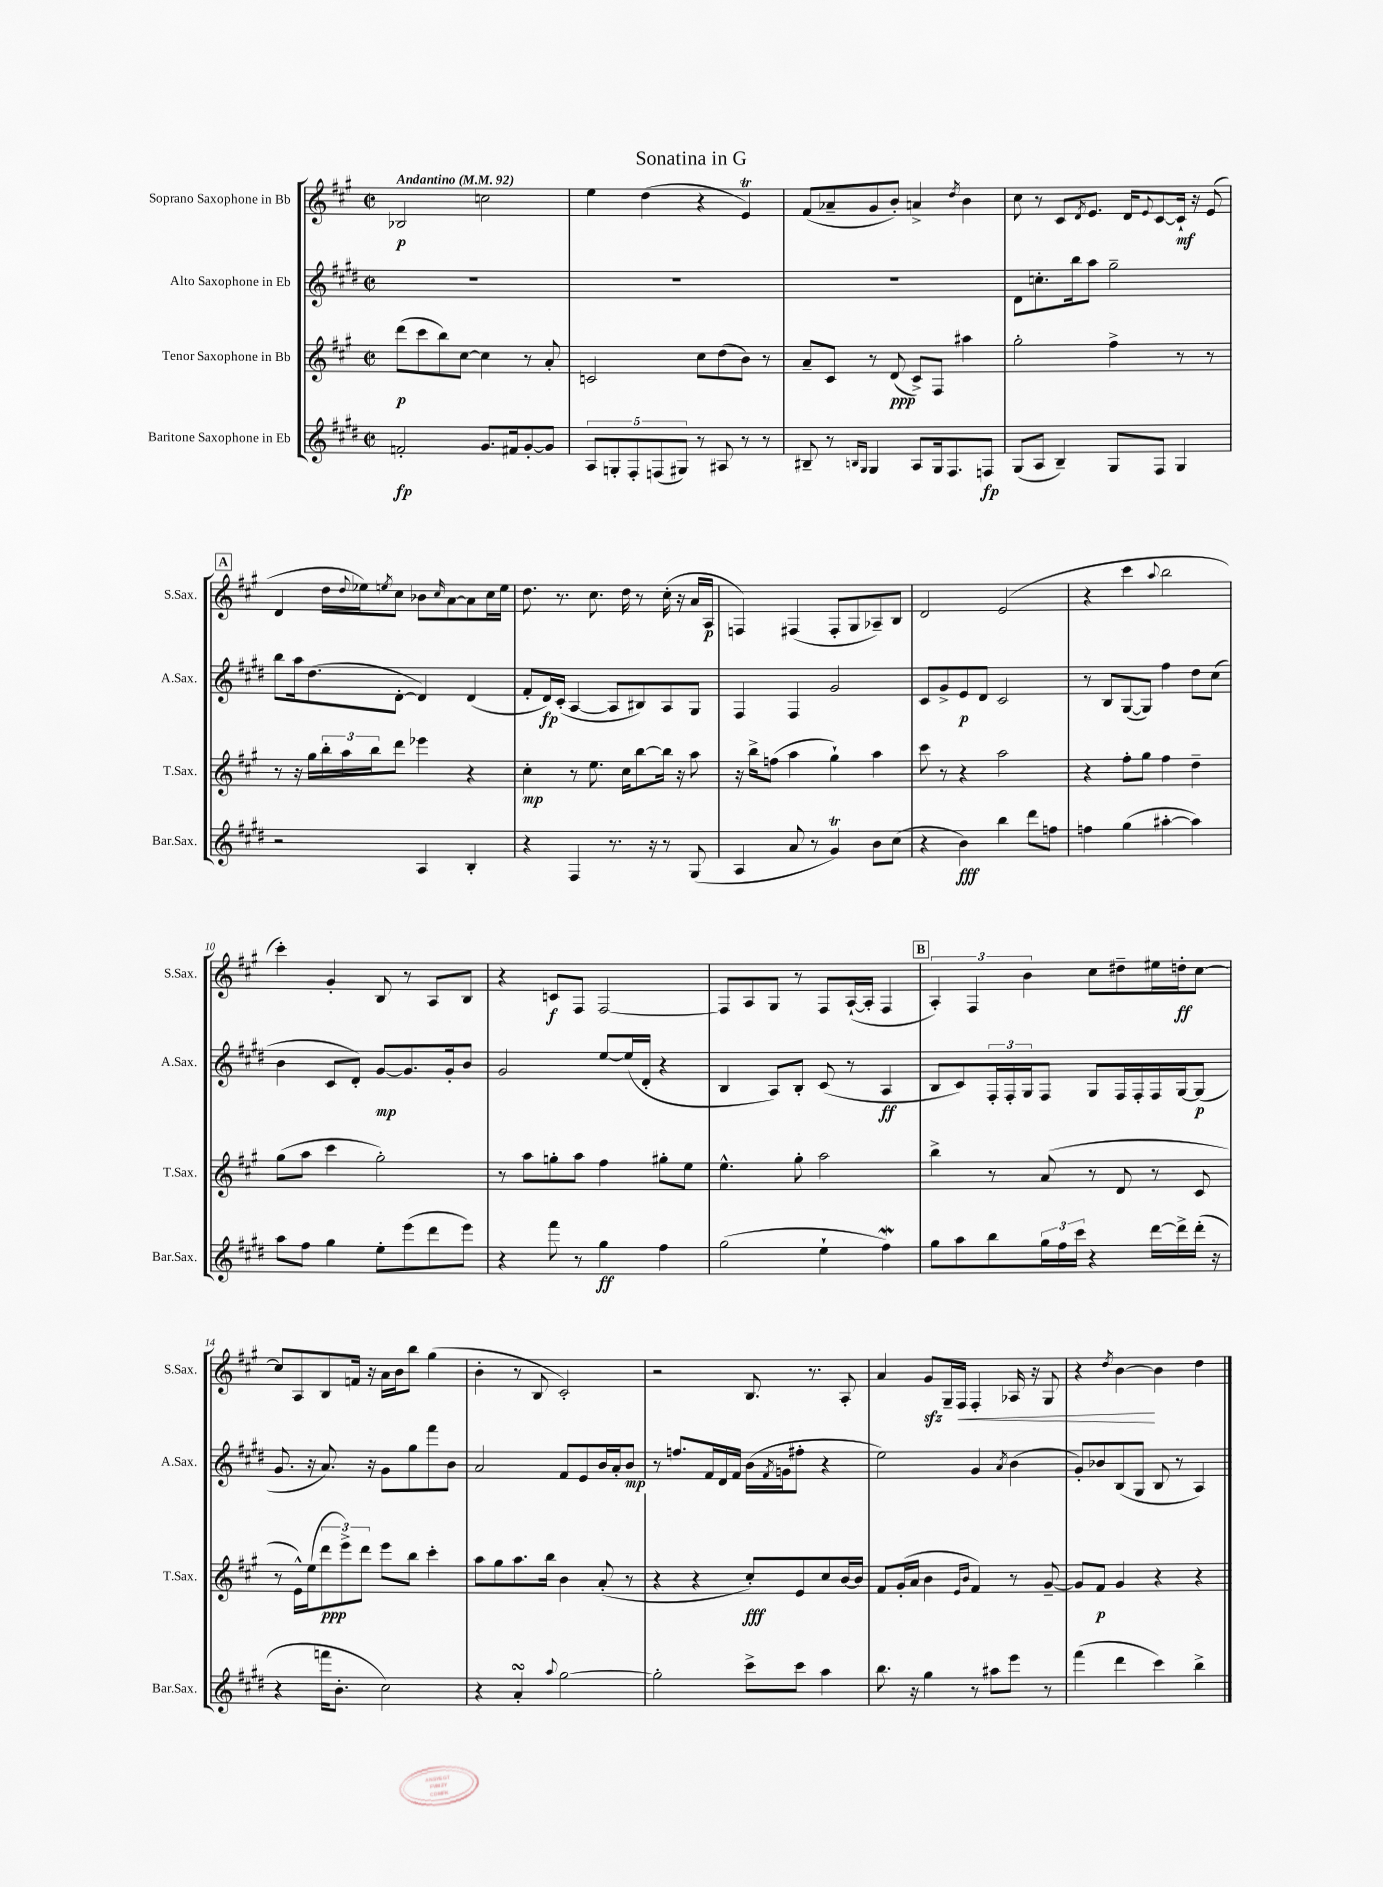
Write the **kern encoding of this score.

**kern	**dynam	**kern	**dynam	**kern	**dynam	**kern	**dynam
*part4	*part4	*part3	*part3	*part2	*part2	*part1	*part1
*staff4	*staff4	*staff3	*staff3	*staff2	*staff2	*staff1	*staff1
*I"Baritone Saxophone in Eb	*	*I"Tenor Saxophone in Bb	*	*I"Alto Saxophone in Eb	*	*I"Soprano Saxophone in Bb	*
*I'Bar.Sax.	*	*I'T.Sax.	*	*I'A.Sax.	*	*I'S.Sax.	*
*clefG2	*	*clefG2	*	*clefG2	*	*clefG2	*
*k[f#c#g#d#]	*	*k[f#c#g#]	*	*k[f#c#g#d#]	*	*k[f#c#g#]	*
*M2/2	*	*M2/2	*	*M2/2	*	*M2/2	*
*met(c|)	*	*met(c|)	*	*met(c|)	*	*met(c|)	*
*MM92	*	*MM92	*	*MM92	*	*MM92	*
=1	=1	=1	=1	=1	=1	=1	=1
!	!	!	!	!	!	!LO:TX:a:B:t=Andantino	!
2fn'/	fp	(8ddd\L	p	1r	.	2B-X/	p
.	.	8ccc#\	.	.	.	.	.
.	.	8bb\)	.	.	.	.	.
.	.	[8cc#\J	.	.	.	.	.
8.g#/L	.	4cc#\]	.	.	.	2ccn\	.
16f#X/k	.	.	.	.	.	.	.
[8g#'/	.	8r	.	.	.	.	.
8g#/J]	.	8a'/	.	.	.	.	.
=2	=2	=2	=2	=2	=2	=2	=2
10A/L	.	2cn/	.	1r	.	4ee\	.
10Gn'/	.	.	.	.	.	.	.
10F#'/	.	.	.	.	.	.	.
.	.	.	.	.	.	(4dd\	.
(10Fn/	.	.	.	.	.	.	.
10G#X/J)	.	.	.	.	.	.	.
8r	.	8cc#\L	.	.	.	4r	.
8A#X/	.	(8dd\	.	.	.	.	.
8r	.	8b\J)	.	.	.	4eT/)	.
8r	.	8r	.	.	.	.	.
=3	=3	=3	=3	=3	=3	=3	=3
8B#X~/	.	8a~/L	.	1r	.	(8f#/L	.
8r	.	8c#/J	.	.	.	8a-X~/	.
16qqBn/LL	.	.	.	.	.	.	.
16qqG#/JJ	.	.	.	.	.	.	.
4G#/	.	8r	.	.	.	8g#/	.
.	.	(8d/	ppp	.	.	8b'/J)	.
8A/L	.	8c#^/L)	.	.	.	4an^/	.
16G#/k	.	8F#/J	.	.	.	.	.
8.F#/	.	.	.	.	.	.	.
.	.	.	.	.	.	8qdd/	.
.	.	4aa#X\	.	.	.	4b\	.
8Fn/J	fp	.	.	.	.	.	.
=4	=4	=4	=4	=4	=4	=4	=4
(8G#/L	.	2gg#'\	.	8d#\L	.	8cc#\	.
8A/J	.	.	.	8.ccn'\	.	8r	.
4B~/)	.	.	.	.	.	8c#/L	.
.	.	.	.	16bb\k	.	.	.
.	.	.	.	.	.	8qd/	.
.	.	.	.	8aa\J	.	8.e/J	.
8G#/L	.	4ff#^\	.	2gg#~\	.	.	.
.	.	.	.	.	.	16d/KL	.
.	.	.	.	.	.	8qqe/	.
8F#/J	.	.	.	.	.	[8c#/	.
4G#/	.	8r	.	.	.	16c#`/Jk]	mf
.	.	.	.	.	.	16r	.
.	.	8r	.	.	.	(8e/	.
!!LO:LB:g=z
!!LO:REH:place=s1:t=A
=5	=5	=5	=5	=5	=5	=5	=5
2r	.	8r	.	8bb\L	.	4d/	.
.	.	16r	.	16aa\k	.	.	.
.	.	16gg#\LL	.	(8.dd#\	.	.	.
.	.	24bb'\	.	.	.	16dd\LL	.
.	.	24aa\	.	.	.	.	.
.	.	.	.	.	.	8qqdd/	.
.	.	.	.	.	.	16ee-X\J)	.
.	.	24bb\J	.	.	.	.	.
.	.	.	.	.	.	8qeen/	.
.	.	8ddd\J	.	[8d#'\J	.	8cc#\J	.
4A/	.	4eee-X\	.	4d#/])	.	8b-X\L	.
.	.	.	.	.	.	16qqcc#/	.
.	.	.	.	.	.	[8a\	.
4B'/	.	4r	.	(4d#/	.	8a\]	.
.	.	.	.	.	.	16cc#\L	.
.	.	.	.	.	.	16ee\JJ	.
=6	=6	=6	=6	=6	=6	=6	=6
4r	.	4cc#'\	mp	8f#'/L	.	8.dd\	.
.	.	.	.	16d#/L)	fp	.	.
.	.	.	.	(16c#'/JJ	.	8.r	.
4F#/	.	8r	.	[4A/	.	.	.
.	.	8.ee\	.	.	.	8.cc#\	.
8.r	.	.	.	8A/L]	.	.	.
.	.	16cc#\KL	.	.	.	16dd\	.
.	.	[8bb\	.	8B#X/)	.	8r	.
16r	.	.	.	.	.	.	.
8r	.	16bb\Jk]	.	8A/	.	(16cc#'\	.
.	.	16r	.	.	.	16r	.
(8G#/	.	8aa\	.	8G#/J	.	16a/LL	.
.	.	.	.	.	.	16A/JJ	p
=7	=7	=7	=7	=7	=7	=7	=7
4A/	.	16r	.	4F#/	.	4Fn/)	.
.	.	16bb^\KL	.	.	.	.	.
.	.	(8ffn\J	.	.	.	.	.
8a/	.	4aa\	.	4F#/	.	(4F#X/	.
8r	.	.	.	.	.	.	.
4g#t/)	.	4gg#`\)	.	2g#/	.	8F#'/L	.
.	.	.	.	.	.	8G#/	.
8b\L	.	4aa\	.	.	.	8A-X~/)	.
(8cc#\J	.	.	.	.	.	8B/J	.
=8	=8	=8	=8	=8	=8	=8	=8
4r	.	8ccc#\	.	8c#/L	.	2d/	.
.	.	8r	.	8g#^/	.	.	.
4b\)	fff	4r	.	8e/	p	.	.
.	.	.	.	8d#/J	.	.	.
4bb\	.	2aa\	.	2c#/	.	(2e/	.
8ddd#\L	.	.	.	.	.	.	.
8ffn\J	.	.	.	.	.	.	.
=9	=9	=9	=9	=9	=9	=9	=9
4ffn\	.	4r	.	8r	.	4r	.
.	.	.	.	8B/L	.	.	.
(4gg#\	.	8ff#'\L	.	([8G#/	.	4ccc#\	.
.	.	8gg#\J	.	8G#/J])	.	.	.
.	.	.	.	.	.	8qqaa/	.
[4aa#X'\	.	4ff#\	.	4ff#\	.	2bb\	.
4aa#\])	.	4dd~\	.	8dd#\L	.	.	.
.	.	.	.	(8cc#\J	.	.	.
!!LO:LB:g=z
=10	=10	=10	=10	=10	=10	=10	=10
8aa\L	.	(8gg#\L	.	4b\	.	4ccc#'\)	.
8ff#\J	.	8aa\J	.	.	.	.	.
4gg#\	.	4ccc#\	.	8c#/L	.	4g#'/	.
.	.	.	.	8d#'/J)	.	.	.
8ee'\L	.	2gg#'\)	.	[8g#/L	mp	8B/	.
(8eee\	.	.	.	8.g#/]	.	8r	.
8ddd#\	.	.	.	.	.	8A/L	.
.	.	.	.	16g#'/k	.	.	.
8eee\J)	.	.	.	8b/J	.	8B/J	.
=11	=11	=11	=11	=11	=11	=11	=11
4r	.	8r	.	2g#/	.	4r	.
.	.	8aa\L	.	.	.	.	.
8fff#\	.	8ggn'\	.	.	.	8cn/L	f
8r	.	8aa\J	.	.	.	8F#/J	.
4gg#\	ff	4ff#\	.	[8ee/L	.	[2F#/	.
.	.	.	.	(16ee/L]	.	.	.
.	.	.	.	16d#'/JJ	.	.	.
4ff#\	.	8gg#X'\L	.	4r	.	.	.
.	.	8ee\J	.	.	.	.	.
=12	=12	=12	=12	=12	=12	=12	=12
(2gg#\	.	4.ee^^\	.	4B/	.	8F#/L]	.
.	.	.	.	.	.	8A/	.
.	.	.	.	8A/L)	.	8G#/J	.
.	.	8gg#'\	.	8B'/J	.	8r	.
4ee`\	.	2aa\	.	(8c#/	.	8F#/L	.
.	.	.	.	8r	.	([16A`/L	.
.	.	.	.	.	.	16A'/JJ]	.
4ff#W\)	.	.	.	4A/	ff	4F#/	.
!!LO:REH:place=s1:t=B
=13	=13	=13	=13	=13	=13	=13	=13
8gg#\L	.	4bb^\	.	8B/L	.	6A'/)	.
8aa\	.	.	.	8c#/)	.	.	.
.	.	.	.	.	.	6F#/	.
8bb\	.	8r	.	24F#'/L	.	.	.
.	.	.	.	24F#'/	.	.	.
.	.	.	.	24G#/J	.	6b\	.
24gg#\L	.	(8a/	.	8F#/J	.	.	.
24ff#\	.	.	.	.	.	.	.
24ccc#\JJ	.	.	.	.	.	.	.
4r	.	8r	.	8G#/L	.	8cc#\L	.
.	.	8d/	.	16F#/L	.	8dd#X~\	.
.	.	.	.	16F#'/	.	.	.
[16ddd#\LL	.	8r	.	16F#/	.	16ee#X\L	.
16ddd#^\]	.	.	.	[16G#/J	.	16ddn'\J	ff
(16ddd#'\JJ	.	8c#/	.	(8G#/J]	p	[8cc#\J	.
16r	.	.	.	.	.	.	.
!!LO:LB:g=z
=14	=14	=14	=14	=14	=14	=14	=14
4r	.	8r	.	8.g#/	.	8cc#/L]	.
.	.	16e^^\LL)	.	.	.	8A/	.
.	.	(16ee\J	.	16r	.	.	.
16fffn\KL	.	12ddd\	ppp	8.a/)	.	8B/	.
8.b'\J	.	.	.	.	.	.	.
.	.	12eee^\)	.	.	.	.	.
.	.	.	.	.	.	16fn/Jk	.
.	.	12ddd\J	.	.	.	.	.
.	.	.	.	16r	.	16r	.
2cc#\)	.	8eee\L	.	8g#\L	.	16a\LL	.
.	.	.	.	.	.	16b\J	.
.	.	8bb\J	.	8gg#\	.	8bb\J	.
.	.	4ccc#'\	.	8fff#\	.	(4gg#\	.
.	.	.	.	8b\J	.	.	.
=15	=15	=15	=15	=15	=15	=15	=15
4r	.	8aa\L	.	2a/	.	4b'\	.
.	.	8gg#\	.	.	.	.	.
4asSSs'/	.	8.aa\	.	.	.	8r	.
.	.	.	.	.	.	8B/	.
.	.	16bb\Jk	.	.	.	.	.
8qqaa/	.	.	.	.	.	.	.
[2gg#\	.	4b\	.	8f#/L	.	2c#'/)	.
.	.	.	.	8e/	.	.	.
.	.	(8a'/	.	16b/L	.	.	.
.	.	.	.	16a'/J	.	.	.
.	.	8r	.	8b/J	mp	.	.
=16	=16	=16	=16	=16	=16	=16	=16
2gg#'\]	.	4r	.	8r	.	2r	.
.	.	.	.	8.ffn/L	.	.	.
.	.	4r	.	.	.	.	.
.	.	.	.	16f#/L	.	.	.
.	.	.	.	16d#/	.	.	.
.	.	.	.	16f#/JJ	.	.	.
8ccc#^\L	.	8cc#'/L)	fff	(16b\LL	.	8.B/	.
.	.	.	.	8qf#/	.	.	.
.	.	.	.	16gn\J	.	.	.
8ccc#\J	.	8e/	.	8ff#X'\J	.	.	.
.	.	.	.	.	.	8.r	.
4aa\	.	8cc#/	.	4r	.	.	.
.	.	[16b/L	.	.	.	8A'/	.
.	.	16b/JJ]	.	.	.	.	.
=17	=17	=17	=17	=17	=17	=17	=17
8.bb\	.	8f#/L	.	2ee\)	.	4a/	.
.	.	(16g#'/L	.	.	.	.	.
16r	.	16a/JJ	.	.	.	.	.
4gg#\	.	4b\	.	.	.	8g#zz/L	.
.	.	.	.	.	.	16G#~/L	.
!	!	!	!	!	!	!	!LO:HP:b
.	.	.	.	.	.	16F#/JJ	<
.	.	16qqe/LL	.	.	.	.	.
.	.	16qqb/JJ	.	.	.	.	.
8r	.	4f#/)	.	4g#/	.	4F#'/	.
8aa#X\L	.	.	.	.	.	.	.
.	.	.	.	8qa/	.	.	.
8eee\J	.	8r	.	(4b\	.	16A-X/	.
.	.	.	.	.	.	16r	.
8r	.	[8g#~/	.	.	.	8G#/	.
=18	=18	=18	=18	=18	=18	=18	=18
(4fff#\	.	8g#/L]	.	8g#'/L)	.	4r	.
.	.	8f#/J	p	8b-X/	.	.	.
.	.	.	.	.	.	8qdd/	.
4ddd#\	.	4g#/	.	(8B/	.	[4b\	.
.	.	.	.	8G#/J	.	.	.
4ccc#\)	.	4r	.	8B/	.	4b\]	[
.	.	.	.	8r	.	.	.
4bb^\	.	4r	.	4A/)	.	4dd\	.
==	==	==	==	==	==	==	==
*-	*-	*-	*-	*-	*-	*-	*-
